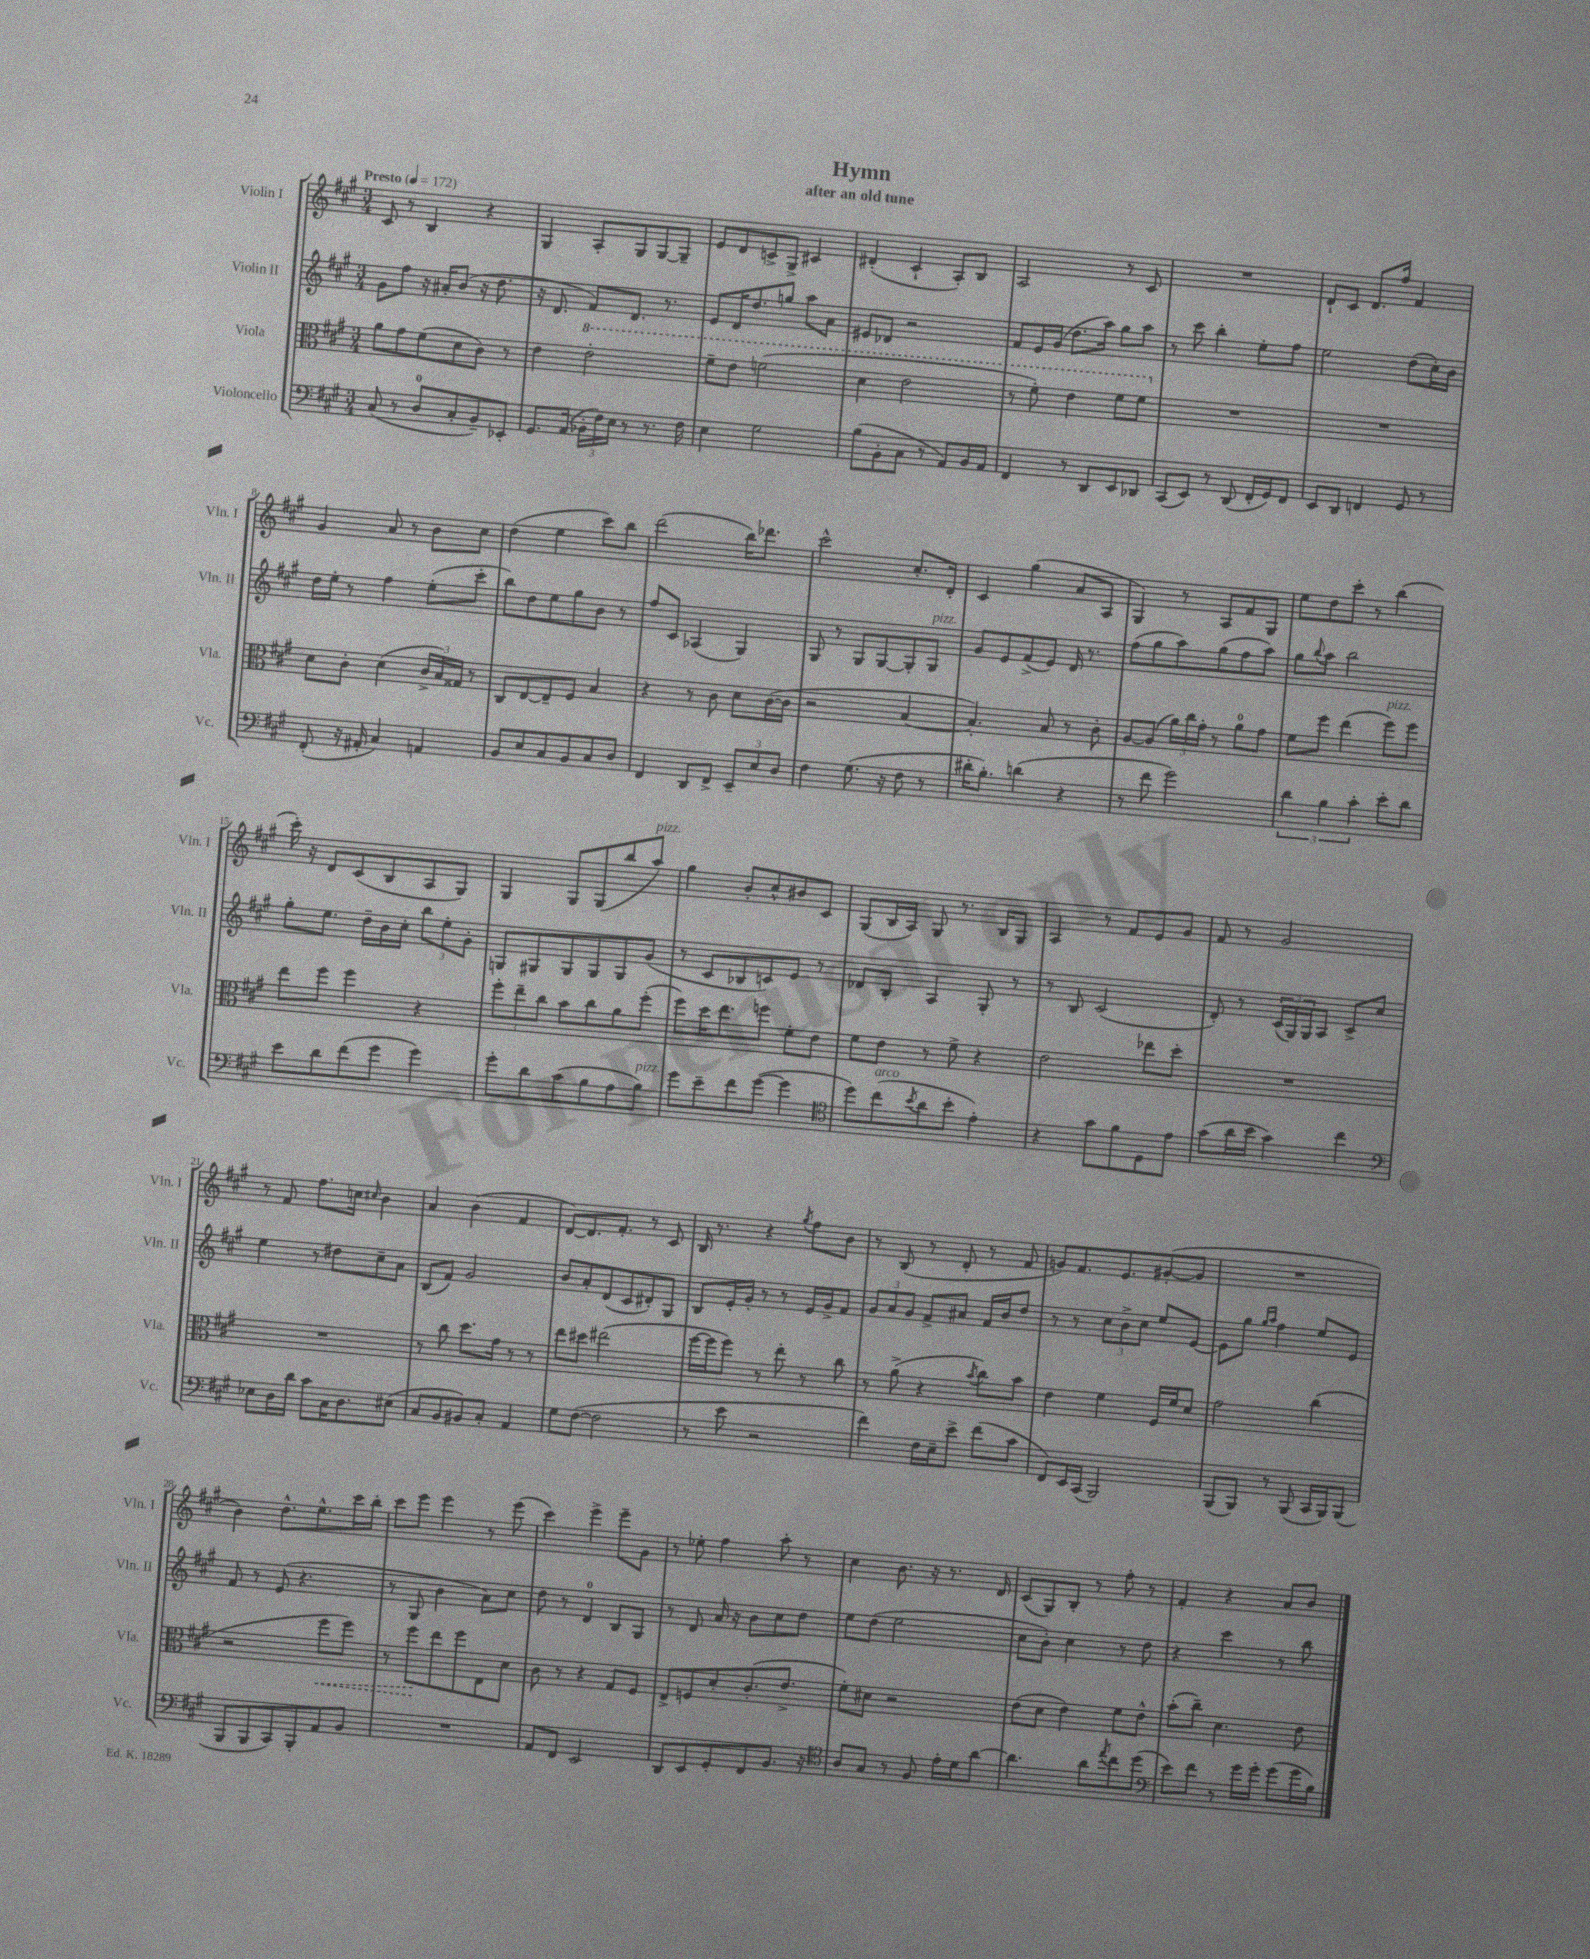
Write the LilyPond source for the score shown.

\header { title = "Hymn" subtitle = "after an old tune" }
<<
\new StaffGroup <<
\new Staff = "s0" \with { instrumentName = "Violin I" shortInstrumentName = "Vln. I" } {
    \clef treble \key a \major \numericTimeSignature \time 3/4 \tempo "Presto" 4 = 172
    cis'8 r8 b4 r4 |
    gis4 a8-. gis8 gis8~ gis8-- |
    e'8 d'8 c'8-> gis8-> cis'4 |
    dis'4-.( cis'4-! a8-.) b8 |
    a2 r8 cis'8 |
    R2. |
    d'8-! cis'8 d'8. fis''16 fis'4 |
    gis'4 a'8 r8 b'8 cis''8 |
    d''4( e''4 cis'''8) b''8 |
    d'''2( b''16) des'''8. |
    cis'''2-^ cis''8.-. d'16-. |
    cis'4 gis''4( a'8 a8 |
    gis4) r8 a8 fis'8 gis8 |
    e''8 d''8 cis'''8-. r8 b''4( |
    cis'''16-.) r16 d'8 cis'8( b8 a8 gis8) |
    gis4 gis8 gis8( b''8 a''8^\markup { \italic "pizz." }) |
    gis''4 b'8-. cis''8-^ bis'8 cis'8 |
    gis8( b16 a16) gis8 r8. b16 gis8 |
    a4 r8 fis'8 e'8 gis'8 |
    fis'8 r8 gis'2 |
    r8 fis'8 fis''8. c''16 \grace { cis''16 } b'4 |
    a'4 b'4( fis'4 |
    d'8~) d'8. fis'8.-. r8 cis'8 |
    b16 r8. r4 \acciaccatura { gis''8 } fis''8 b'8 |
    r8 b8( r8 d'8-. r8 fis'8 |
    g'8) fis'8. e'8. gis'8~-.( gis'8 |
    R2. |
    b'4) d''8.-^ e''8.-^ cis'''16 b''16-. |
    cis'''8 e'''8 e'''4 r8 e'''8( |
    cis'''4) e'''4-> e'''8-- gis'8 |
    r8 ees''8-. fis''4 a''8-. r8 |
    cis''4 b'8. r16 r8. d'16 |
    cis'8( gis8) b8-. r8 fis''8-. r8 |
    fis'4-. r4 a'8 b'8 \bar "|." |
}
\new Staff = "s1" \with { instrumentName = "Violin II" shortInstrumentName = "Vln. II" } {
    \clef treble \key a \major \numericTimeSignature \time 3/4
    gis'8 fis''8 r16 ais'16-. b'8( r16 d''8. |
    r16 d'8. fis'8) d'8. r8. |
    e'8 d'16 d''8. g''8 a''8 a'8 |
    eis'8 des'8 r2 |
    fis'8 e'16 gis'16( d''8. a''16) gis''8 a''8 |
    r8 cis'''8 b''4-. e''8-. fis''8 |
    e''2 d''8( cis''16-.) b'16 |
    d''16 e''16-. r8 fis''4 e''8-.( cis'''8-. |
    b''8) d''8 e''8 gis''8 b'8 r8 |
    fis''8 cis'8 aes4( gis4) |
    gis8 r8 gis8 gis8~ gis8-. gis8^\markup { \italic "pizz." } |
    gis'8 e'8 fis'8->( e'8) d'16 r8. |
    fis''8( gis''8 a''8) gis''8( fis''8 a''8) |
    gis''8 \appoggiatura { b''8 } a''8 b''2 |
    gis''8-. e''8. d''16-- b'16 cis''16-. \tuplet 3/2 { b''8 e''8-. gis'8-. } |
    g8 gis8 gis8 gis8 gis8 gis'8( |
    r8 cis'8 bes8 c'8) e'8 r8 |
    des'8 b8-. a4 gis8-. r8 |
    r8 b8 cis'2( |
    d'8-.) r8 \tuplet 3/2 { cis'16( gis16) gis16 } a8 cis'8-> cis''8 |
    e''4 r8 dis''8 cis''8-- a'8 |
    b8( fis'8) gis'2 |
    b'8 a'8-. d'8( cis'8 dis'8-.) gis8 |
    b8 e'16-. gis'16-. r8 r8 e'16 gis'16-> fis'8 |
    \tuplet 3/2 { gis'8 a'8 gis'8 } fis'8-> ais'8 fis'16 b'16 d''8 |
    r8 r8 \tuplet 3/2 { cis''8 b'8-> cis''8 } e''8 e'8~ |
    e'8 gis''8 \grace { gis''16 a''16 } fis''4 e''8 e'8 |
    fis'8 r8 e'8( r4. |
    r8 gis8 b'4 a'8) cis''8 |
    d''8 r8 d'4-0 b8 gis8 |
    r8 d'8 a'16 r16 b'8 cis''8 d''8 |
    e''8 d''8( e''2 |
    cis''8 b'8-.) cis''4 r8 d''8 |
    r4 cis'''4 r8 b''8 \bar "|." |
}
\new Staff = "s2" \with { instrumentName = "Viola" shortInstrumentName = "Vla." } {
    \clef alto \key a \major \numericTimeSignature \time 3/4
    a'8 gis'8 fis'8( d'8 cis'8) r8 |
    e'4 \ottava #1 e''2-. |
    fis''8-- e''8 f''2( |
    d''4 e''2 |
    r8 fis''8-.) e''4 fis''8 fis''8 \ottava #0 |
    R2. |
    R2. |
    d'8 cis'8-. d'4( \tuplet 3/2 { cis'16-> b16) gisis16 } r8 |
    cis8 e8~ e8-- fis8 b4 |
    r4 r8 cis'8 d'8 cis'16~( cis'16 |
    r2 b4~ |
    b4.-.) b8 r8 cis'8-. |
    a8~ a8( \tuplet 3/2 { a'16) cis''16 gis'16-. } r8 a'8-0 gis'8 |
    fis'8 fis''8 e''4( fis''8^\markup { \italic "pizz." }) fis''8 |
    e''8 fis''8 fis''4 r4 |
    \tuplet 3/2 { fis''8-. e''8-- cis''8 } b'8 cis''8 a'8 fis''8-.( |
    fis''8) d''16 e''8. f''8 fis'8-. e'8 |
    fis'8 e'8 r8 fis'8-> r4 |
    e'2 ees''8 d''8-. |
    R2. |
    R2. |
    r8 cis''8 d''8. gis'16 r8 r8 |
    e''8 dis''8 eis''2( |
    fis''16~ fis''16 fis''8) r8 e''8-. r8 cis''8 |
    r8 a'8->( r4 \acciaccatura { b'8 } cis''8) b'8 |
    e'4 fis'4 fis16 fis'16 d'8 |
    gis'2 cis''4( |
    r2 \once \override Hairpin.style = #'dashed-line fis''8\< fis''8) |
    r8 fis''8\! e''8 fis''8 e8 d'8 |
    cis'8 r8 r4 gis8 fis8 |
    e8-> f8 d'8-. cis'8.-.( e'8.-> |
    fis'8-.) dis'8 r2 |
    e'8( d'8 e'4) fis'8 e'8-^ |
    b'8-.( cis''8--) d'4. e'8 \bar "|." |
}
\new Staff = "s3" \with { instrumentName = "Violoncello" shortInstrumentName = "Vc." } {
    \clef bass \key a \major \numericTimeSignature \time 3/4
    cis8( r8 d8-0 cis8-. b,8--) ees,8-. |
    gis,8. a,16( \tuplet 3/2 { bes,16-. fis16) e16 } r8 r8. fis16 |
    e4 gis2 |
    b8( b,8-. cis8 r8 a,8) b,16 a,16 |
    fis,4 r8 d,8 e,8 des,8 |
    cis,8( e,8) r8 d,8( fis,16-. gis,16) fis,8 |
    e,8 d,8 f,4 gis,8 r8 |
    fis,8-.( r16 ais,16-. cis4) a,4 |
    b,8 e8 cis8 b,8 cis8 d8 |
    fis,4 d,8 fis,8-> \tuplet 3/2 { e,8-- e8 d8 } |
    fis4 gis8.( r16 fis8 r8 |
    dis'16-. b8.-.) d'4( r4 |
    r8 fis'8 gis'2) |
    \tuplet 3/2 { d'4 b4 cis'4-. } e'8-. d'8 |
    e'8 d'8 fis'8( gis'8 gis'4) |
    gis'8-. d'8 cis'8( b8 a8 b8^\markup { \italic "pizz." }) |
    gis'8 e'8-- fis'8 gis'8~( gis'4 |
    \clef tenor d''8) cis''8^\markup { \italic "arco" }( \acciaccatura { b'8 } a'8 b'8-. e'4-.) |
    r4 gis'8 fis'8 d8 e'8 |
    gis'8( a'16 b'16 gis'4) cis''4 |
    \clef bass ees8 d16 d'16 cis'8 cis16 d8. eis8( |
    cis8 b,8 bis,8) cis8-. a,4 |
    gis8 fis8~( fis2 |
    r8 e'8 r2 |
    fis'4) fis16 e16-- e'8-> fis'8( cis'8 |
    fis,8) e,16 cis,16( b,,2) |
    b,,8( b,,8) r8 b,,8( cis,16 b,,16) b,,8( |
    b,,8 b,,8 cis,8) b,,8-. a,8 b,8 |
    R2. |
    a,8 fis,8 e,2 |
    d,8 e,8 gis,8-. fis,8 b,8. r16 |
    \clef tenor a8 gis8 r8 fis8 e'16-. d'16 a'8~ |
    a'4. a'8 \acciaccatura { e''8 } cis''8 d''8( |
    \clef bass e'8) fis'8 r8 gis'16 gis'16-. gis'8( gis'16 b16) \bar "|." |
}
>>
>>
